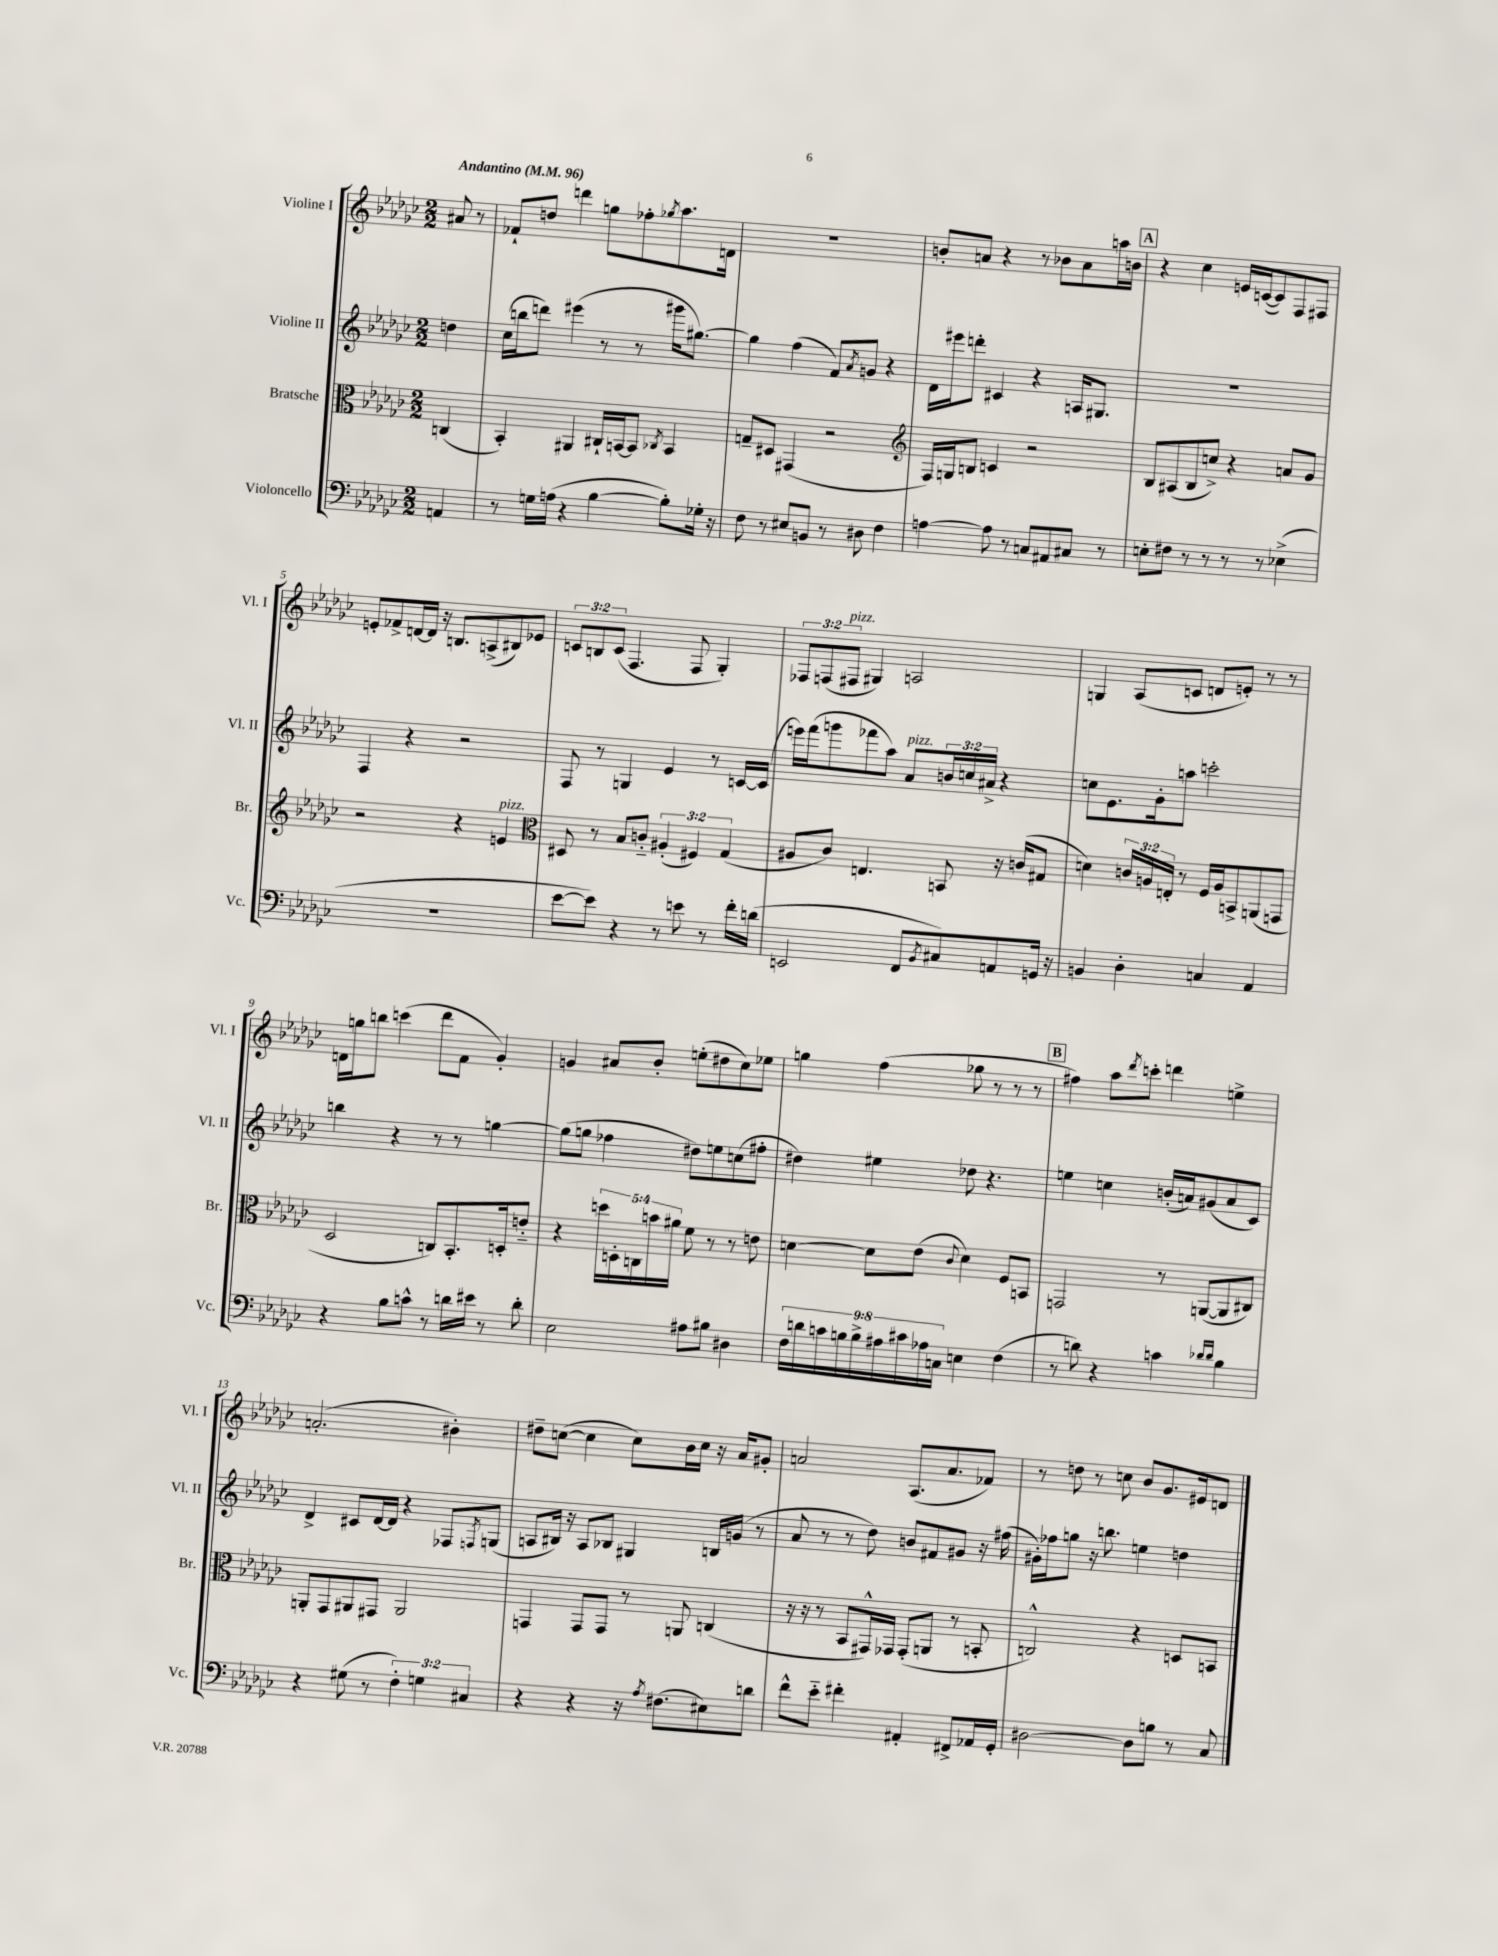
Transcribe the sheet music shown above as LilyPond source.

<<
\new StaffGroup <<
\new Staff = "s0" \with { instrumentName = "Violine I" shortInstrumentName = "Vl. I" } {
    \clef treble \key ges \major \numericTimeSignature \time 2/2 \override Staff.TupletNumber.text = #tuplet-number::calc-fraction-text \partial 4 \tempo "Andantino" 4 = 96
    ais'8 r8 |
    fes'8-! d''8 d'''4 g''8 fes''8-. \acciaccatura { ges''8 } aes''8. d'16 |
    R1 |
    b'8-. a'8 r4 r8 bes'8 a'8 a''16 b'16 |
    \mark \markup { \box "A" } r4 ces''4 e'16 c'16~( c'8) f8 fis8 |
    e'8-. fes'8-> d'16~ d'16 r16 b8. a8->( bis8) ees'8 |
    \tuplet 3/2 { c'8 b8 c'8( } f4. f8 ges4-.) |
    \tuplet 3/2 { fes8 f8( fis8^\markup { \italic "pizz." } } gis4) a2 |
    g4 aes8( c'8 d'8 e'8-.) r8 r8 |
    d'16 g''16 b''8 c'''4( des'''8 f'8 ges'4-.) |
    g'4 ais'8 bes'8-. e''8-.( dis''8 ces''8) ees''8 |
    g''4 f''4( ges''8 r8 r8 r8 |
    \mark \markup { \box "B" } fis''4) aes''8 \acciaccatura { des'''8 } c'''8-. d'''4 e''4-> |
    a'2.-.( bis'4-.) |
    dis''8-- c''8~( c''4 c''8) bes'16 c''16 r16 aes'16 gis'8-. |
    a'2 aes8.( a'8. fes'8) |
    r8 d''8 r8 c''8 bes'8 ges'8. eis'16 d'8 \bar "|." |
}
\new Staff = "s1" \with { instrumentName = "Violine II" shortInstrumentName = "Vl. II" } {
    \clef treble \key ges \major \numericTimeSignature \time 2/2 \override Staff.TupletNumber.text = #tuplet-number::calc-fraction-text \partial 4
    d''4 |
    ces''16( b''16 d'''8) eis'''4( r8 r8 gis'''16 gis''8.~) |
    gis''4 f''4( f'8) \acciaccatura { aes'8 } g'8 r4 |
    des'16 eis'''16 d'''8-. cis'4 r4 a16 gis8. |
    \mark \markup { \box "A" } R1 |
    f4 r4 r2 |
    f8 r8 g4 ees'4 r8 c'16~ c'16( |
    e'''16) f'''16( g'''8 fes'''8 aes''8) aes'8^\markup { \italic "pizz." } \tuplet 3/2 { b'16 c''16 ais'16-> } r4 |
    c''8 ees'8. ges'16-. a''8 c'''2-. |
    b''4 r4 r8 r8 g''4~ |
    g''8( g''8 fes''4 dis''8) e''8 c''8( fis''8-. |
    dis''4) eis''4 des''8 r4. |
    \mark \markup { \box "B" } e''4 c''4 b'16-.( a'16) gis'8( a'8 ces'8) |
    des'4-> cis'8 des'16~ des'16 r4 fes8 \acciaccatura { f8 } g8( |
    a8 bis16) r16 a8 bes8 gis4 b16 g'16( r8 |
    aes'8 r8 r8 des''8) b'8 fis'8 gis'8 r16 fis''16( |
    gis'16-.) fes''16 g''8 r16 b''8. e''4 d''4 \bar "|." |
}
\new Staff = "s2" \with { instrumentName = "Bratsche" shortInstrumentName = "Br." } {
    \clef alto \key ges \major \numericTimeSignature \time 2/2 \override Staff.TupletNumber.text = #tuplet-number::calc-fraction-text \partial 4
    c4( |
    bes,4-.) ais,4 cis16-! b,16~ b,8 \acciaccatura { ces8 } b,4 |
    g8-- dis8 gis,4( r2 |
    \clef treble f16) g16 b8 c'4 r2 |
    \mark \markup { \box "A" } bes8 ais8( bes8 c''8->) r4 a'8 ges'8 |
    r2 r4 e'4^\markup { \italic "pizz." } |
    \clef alto dis8 r8 bes8 c'8-_ \tuplet 3/2 { ais4-.( fis4) ges4( } |
    ais8 ces'8) e4. b,8 r16 c'16( gis8 |
    d'4) \tuplet 3/2 { c'16 a16 e16-. } r8 f16 a16 b,8-> a,8( g,8 |
    des2 c8) bes,8.-. d16-. e'8-_ |
    r4 \tuplet 5/4 { d''16 d16-. c16 b'16 ais'16 } f'8 r8 r8 e'8 |
    d'4~ d'8 ees'8( \appoggiatura { ces'8 } d'4) f8 b,8 |
    \mark \markup { \box "B" } g,2 r8 a,8~( a,8 cis8) |
    a,8-. ges,8 ais,8 gis,8 ais,2 |
    g,4 g,8 g,8 r8 a,8 c4( |
    r16 r16 r8 bes,8 gis,16-^) ges,16 ges,8-.( a,8 r8 b,8-. |
    c2-^) r4 d8 b,8 \bar "|." |
}
\new Staff = "s3" \with { instrumentName = "Violoncello" shortInstrumentName = "Vc." } {
    \clef bass \key ges \major \numericTimeSignature \time 2/2 \override Staff.TupletNumber.text = #tuplet-number::calc-fraction-text \partial 4
    a,4 |
    r8 g16 a16( r4 bes4~ bes8-.) ges16-. r16 |
    f8 r8 eis8 b,8 r8 dis8 f4 |
    a4~ a8 r8 c8 ais,8 cis8 r8 |
    \mark \markup { \box "A" } e8-. fis8 r8 r8 r8 r8 ees4->( |
    R1 |
    ees'8~ ees'8) r4 r8 e'8 r8 f'16-. d'16( |
    e,2 f,8 \acciaccatura { bes,8 } cis8) a,8 g,16 r16 |
    b,4 des4-. c4 aes,4 |
    r4 bes8 c'8-^ r8 d'16 eis'16 r8 d'8-. |
    ees2 ais8 bis8 dis4 |
    \tuplet 9/8 { f16 d'16 c'16 b16 b16-> ais16 cis'16 aes16 c16 } e4 f4( |
    \mark \markup { \box "B" } r8 d'8) r4 c'4 \grace { des'16 des'16 } bes4 |
    r4 gis8( r8 \tuplet 3/2 { f4-.) g4 cis4 } |
    r4 r4 r16 \acciaccatura { aes8 } fis8.( eis8) d'8 |
    f'8-^ ees'8-_ fis'4-. ais,4-. fis,8-> aes,16 ges,16-. |
    dis2~ dis8 b8 r8 ces8 \bar "|." |
}
>>
>>
